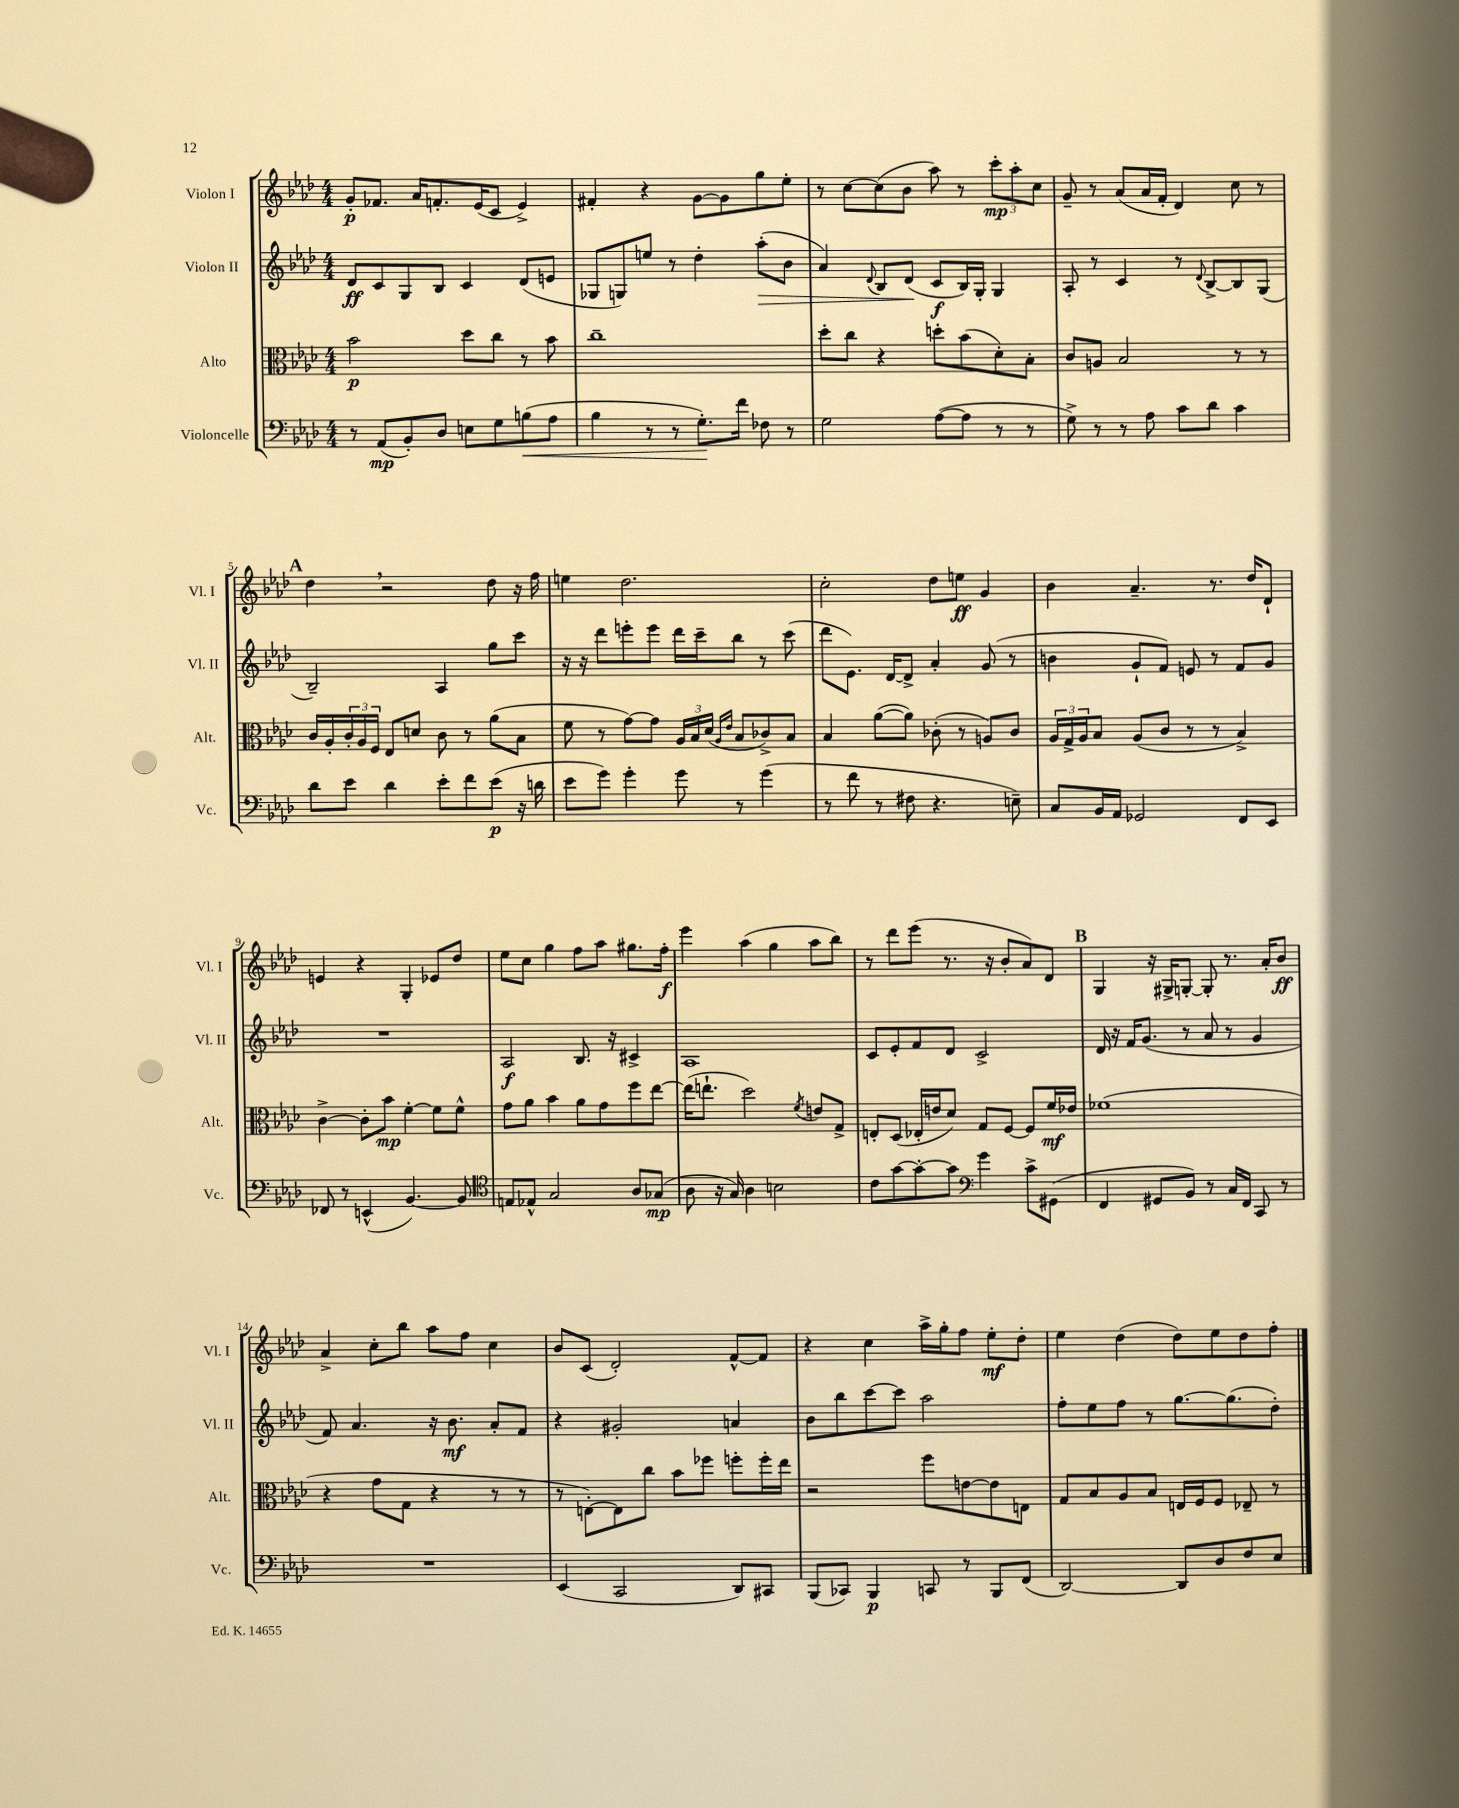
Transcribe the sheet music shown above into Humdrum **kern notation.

**kern	**dynam	**kern	**dynam	**kern	**dynam	**kern	**dynam
*part4	*part4	*part3	*part3	*part2	*part2	*part1	*part1
*staff4	*staff4	*staff3	*staff3	*staff2	*staff2	*staff1	*staff1
*I"Violoncelle	*	*I"Alto	*	*I"Violon II	*	*I"Violon I	*
*I'Vc.	*	*I'Alt.	*	*I'Vl. II	*	*I'Vl. I	*
*clefF4	*	*clefC3	*	*clefG2	*	*clefG2	*
*k[b-e-a-d-]	*	*k[b-e-a-d-]	*	*k[b-e-a-d-]	*	*k[b-e-a-d-]	*
*M4/4	*	*M4/4	*	*M4/4	*	*M4/4	*
=1	=1	=1	=1	=1	=1	=1	=1
8r	.	2b-\	p	8d-/L	ff	8g'/L	p
(8AA-/L	mp	.	.	8c/	.	8.f-X/J	.
8BB-'/)	.	.	.	8G/	.	.	.
.	.	.	.	.	.	16a-/KL	.
8D-/J	.	.	.	8B-/J	.	8.fn'/	.
8En\L	.	8dd-\L	.	4c/	.	.	.
.	.	.	.	.	.	(16e-/K	.
8G\	.	8cc\J	.	.	.	8c/J	.
!	!LO:HP:b	!	!	!	!	!	!
(8Bn\	<	8r	.	(8d-/L	.	4e-^/)	.
8A-\J	.	8b-\	.	8en/J	.	.	.
=2	=2	=2	=2	=2	=2	=2	=2
4B-\	.	1cc~	.	8G-X/L	.	4f#X'/	.
.	.	.	.	8Gn/)	.	.	.
8r	.	.	.	8een/J	.	4r	.
8r	.	.	.	8r	.	.	.
8.G'\L)	.	.	.	4dd-'\	.	[8g\L	.
.	.	.	.	.	.	8g\]	.
16f\Jk	[	.	.	.	.	.	.
!	!	!	!	!	!LO:HP:b	!	!
8F-X\	.	.	.	(8aa-'\L	>	8gg\	.
8r	.	.	.	8b-\J	.	8ee-'\J	.
=3	=3	=3	=3	=3	=3	=3	=3
2G\	.	8dd-'\L	.	4a-/)	.	8r	.
.	.	8cc\J	.	.	.	[8cc\L	.
.	.	.	.	8qqd-/	.	.	.
.	.	4r	.	8B-/L	.	(8cc\]	.
.	.	.	.	(8d-/J	.	8b-\J	.
([8A-\L	.	8ddn'\L	.	8c/L	] f	8aa-\)	.
8A-\J]	.	(8b-\	.	16B-/L)	.	8r	.
.	.	.	.	16G'/JJ	.	.	.
8r	.	8d-'\)	.	4G/	.	12ccc'\L	mp
.	.	.	.	.	.	12aa-'\	.
8r	.	8B-'\J	.	.	.	.	.
.	.	.	.	.	.	12cc\J	.
=4	=4	=4	=4	=4	=4	=4	=4
8G^\)	.	8c/L	.	8A-'/	.	8g~/	.
8r	.	8An/J	.	8r	.	8r	.
8r	.	2B-/	.	4c/	.	(8a-/L	.
8A-\	.	.	.	.	.	16a-/L	.
.	.	.	.	.	.	16f'/JJ	.
8c\L	.	.	.	8r	.	4d-/)	.
.	.	.	.	8qqd-/	.	.	.
8d-\J	.	.	.	[8B-^/L	.	.	.
4c\	.	8r	.	8B-/]	.	8cc\	.
.	.	8r	.	(8G/J	.	8r	.
!!LO:LB:g=z
!!LO:REH:place=s1:t=A
=5	=5	=5	=5	=5	=5	=5	=5
8d-\L	.	16c/LL	.	2B-~/)	.	4dd-,\	.
.	.	16A-'/	.	.	.	.	.
8e-\J	.	24c'/	.	.	.	.	.
.	.	24A-/	.	.	.	.	.
.	.	24F/JJ	.	.	.	.	.
4d-\	.	8E-/L	.	.	.	2r	.
.	.	8dn/J	.	.	.	.	.
8e-'\L	.	8c\	.	4A-/	.	.	.
8f\	.	8r	.	.	.	.	.
(8e-\J	p	(8a-\L	.	8gg\L	.	8dd-\	.
16r	.	8B-\J	.	8ccc\J	.	16r	.
16dn\	.	.	.	.	.	16ff\	.
=6	=6	=6	=6	=6	=6	=6	=6
8e-\L	.	8f\	.	16r	.	4een\	.
.	.	.	.	16r	.	.	.
8g\J)	.	8r	.	8ddd-\L	.	.	.
4g'\	.	[8g\L)	.	8eeen'\	.	2.dd-\	.
.	.	8g\J]	.	8eee\J	.	.	.
8g\	.	24A-/LL	.	16ddd-\LL	.	.	.
.	.	24B-/	.	.	.	.	.
.	.	.	.	16ccc~\J	.	.	.
.	.	(24d-/JJ	.	.	.	.	.
.	.	16qqA-/LL	.	.	.	.	.
.	.	16qqe-/JJ	.	.	.	.	.
8r	.	8B-/L	.	8bb-\J	.	.	.
(4g\	.	8c-X^/)	.	8r	.	.	.
.	.	8B-/J	.	(8ccc\	.	.	.
=7	=7	=7	=7	=7	=7	=7	=7
8r	.	4B-/	.	8ddd-\L	.	2cc'\	.
8f\	.	.	.	8.e-\J)	.	.	.
8r	.	([8a-\L	.	.	.	.	.
.	.	.	.	[16d-/KL	.	.	.
8F#X\	.	8a-\J])	.	8d-^/J]	.	.	.
4.r	.	(8c-X'\	.	4a-'/	.	8dd-\L	.
.	.	8r	.	.	.	8een\J	ff
.	.	8An/L)	.	(8g/	.	4g/	.
8En~\)	.	8c-/J	.	8r	.	.	.
=8	=8	=8	=8	=8	=8	=8	=8
8C/L	.	24A-/LL	.	4bn\	.	4b-\	.
.	.	24G^/	.	.	.	.	.
.	.	24A-/J	.	.	.	.	.
16BB-/L	.	8B-/J	.	.	.	.	.
16AA-/JJ	.	.	.	.	.	.	.
2GG-X/	.	(8A-/L	.	8g`/L	.	4.a-~/	.
.	.	8c/J	.	8f/J)	.	.	.
.	.	8r	.	8en/	.	.	.
.	.	8r	.	8r	.	8.r	.
8FF/L	.	4B-^/)	.	8f/L	.	.	.
.	.	.	.	.	.	16dd-/KL	.
8EE-/J	.	.	.	8g/J	.	8d-`/J	.
!!LO:LB:g=z
=9	=9	=9	=9	=9	=9	=9	=9
8FF-X/	.	[4c^\	.	1r	.	4en/	.
8r	.	.	.	.	.	.	.
(4EEn^^/	.	8c'\L]	.	.	.	4r	.
.	.	8b-\J	mp	.	.	.	.
[4.BB-/)	.	[4f'\	.	.	.	4G'/	.
.	.	8f\L]	.	.	.	8e-X/L	.
8BB-/]	.	8f^^\J	.	.	.	8dd-/J	.
=10	=10	=10	=10	=10	=10	=10	=10
*clefC4	*	*	*	*	*	*	*
8En/L	.	8g\L	.	2A-/	f	8ee-\L	.
8E-X^^/J	.	8a-\J	.	.	.	8cc\J	.
2G/	.	4b-\	.	.	.	4gg\	.
.	.	8a-\L	.	8.B-/	.	8ff\L	.
.	.	8g\	.	.	.	8aa-\J	.
.	.	.	.	16r	.	.	.
8A-/L	.	8ff\	.	4c#X^/	.	8.gg#X\L	.
(8G-X/J	mp	[8ee-\J	.	.	.	.	.
.	.	.	.	.	.	16ff'\Jk	f
=11	=11	=11	=11	=11	=11	=11	=11
8A-\	.	(16ee-\KL]	.	1A-	.	4eee-\	.
.	.	8.een`\J	.	.	.	.	.
16r	.	.	.	.	.	.	.
16G/)	.	.	.	.	.	.	.
4A-\	.	2dd-\)	.	.	.	(4aa-\	.
2Bn\	.	.	.	.	.	4gg\	.
.	.	8qf/	.	.	.	.	.
.	.	8en/L	.	.	.	8aa-\L	.
.	.	8G^/J	.	.	.	8bb-\J)	.
=12	=12	=12	=12	=12	=12	=12	=12
8c\L	.	8En'/L	.	8c/L	.	8r	.
[8g\	.	(8D-/J	.	8e-'/	.	8ddd-\L	.
8g'\_	.	16E-X'/LL	.	8f/	.	(8eee-\J	.
.	.	16en/J	.	.	.	.	.
8g\J]	.	8d-/J)	.	8d-/J	.	8.r	.
*clefF4	*	*	*	*	*	*	*
4g\	.	8G/L	.	2c^/	.	.	.
.	.	.	.	.	.	16r	.
.	.	[8F/J	.	.	.	8b-'/L	.
8c^\L	.	8F/L]	.	.	.	8a-/)	.
(8GG#X\J	.	16f/L	mf	.	.	8d-/J	.
.	.	16e-X/JJ	.	.	.	.	.
!!LO:REH:place=s1:t=B
=13	=13	=13	=13	=13	=13	=13	=13
4FF/	.	(1f-X	.	16d-/	.	4G/	.
.	.	.	.	16r	.	.	.
.	.	.	.	16f/KL	.	.	.
.	.	.	.	(8.g/J	.	.	.
8GG#X/L	.	.	.	.	.	16r	.
.	.	.	.	.	.	16G#X^/KL	.
8BB-/J)	.	.	.	8r	.	[8Gn'/J	.
8r	.	.	.	8a-/	.	8G'/]	.
16C/LL	.	.	.	8r	.	8.r	.
16FF/JJ	.	.	.	.	.	.	.
8CC/	.	.	.	4g/	.	.	.
.	.	.	.	.	.	16a-'/KL	.
8r	.	.	.	.	.	8b-/J	ff
!!LO:LB:g=z
=14	=14	=14	=14	=14	=14	=14	=14
1r	.	4r	.	8f/)	.	4a-^/	.
.	.	.	.	4.a-/	.	.	.
.	.	8g\L	.	.	.	8cc'\L	.
.	.	8G\J	.	.	.	8bb-\J	.
.	.	4r	.	16r	.	8aa-\L	.
.	.	.	.	8.b-\	mf	.	.
.	.	.	.	.	.	8ff\J	.
.	.	8r	.	8a-'/L	.	4cc\	.
.	.	8r	.	8f/J	.	.	.
=15	=15	=15	=15	=15	=15	=15	=15
(4EE-/	.	8r	.	4r	.	8b-/L	.
.	.	[8En'\L)	.	.	.	(8c/J	.
2CC/	.	8E\]	.	2g#X'/	.	2d-'/)	.
.	.	8cc\J	.	.	.	.	.
.	.	8b-\L	.	.	.	.	.
.	.	8ff-X\J	.	.	.	.	.
8DD-/L)	.	8ffn'\L	.	4an/	.	[8f^^/L	.
8CC#X/J	.	16ff'\L	.	.	.	8f/J]	.
.	.	16ee-\JJ	.	.	.	.	.
=16	=16	=16	=16	=16	=16	=16	=16
(8BBB-/L	.	2r	.	8b-\L	.	4r	.
8CC-X/J)	.	.	.	8bb-\	.	.	.
4BBB-/	p	.	.	[8ccc\	.	4cc\	.
.	.	.	.	8ccc\J]	.	.	.
8CCn/	.	8ff\L	.	2aa-\	.	16aa-^\LL	.
.	.	.	.	.	.	16gg'\J	.
8r	.	[8en\	.	.	.	8ff\J	.
8BBB-/L	.	8e\]	.	.	.	8ee-'\L	mf
(8FF/J	.	8En\J	.	.	.	8dd-'\J	.
=17	=17	=17	=17	=17	=17	=17	=17
[2DD-/)	.	8G/L	.	8ff'\L	.	4ee-\	.
.	.	8B-/	.	8ee-\	.	.	.
.	.	8A-/	.	8ff\J	.	(4dd-\	.
.	.	8B-/J	.	8r	.	.	.
8DD-/L]	.	16En/LL	.	[8.gg\L	.	8dd-\L)	.
.	.	16F/J	.	.	.	.	.
8D-/	.	8F/J	.	.	.	8ee-\	.
.	.	.	.	(8.gg\]	.	.	.
8F/	.	8E-X~/	.	.	.	8dd-\	.
8E-/J	.	8r	.	8dd-'\J)	.	8ff'\J	.
==	==	==	==	==	==	==	==
*-	*-	*-	*-	*-	*-	*-	*-
